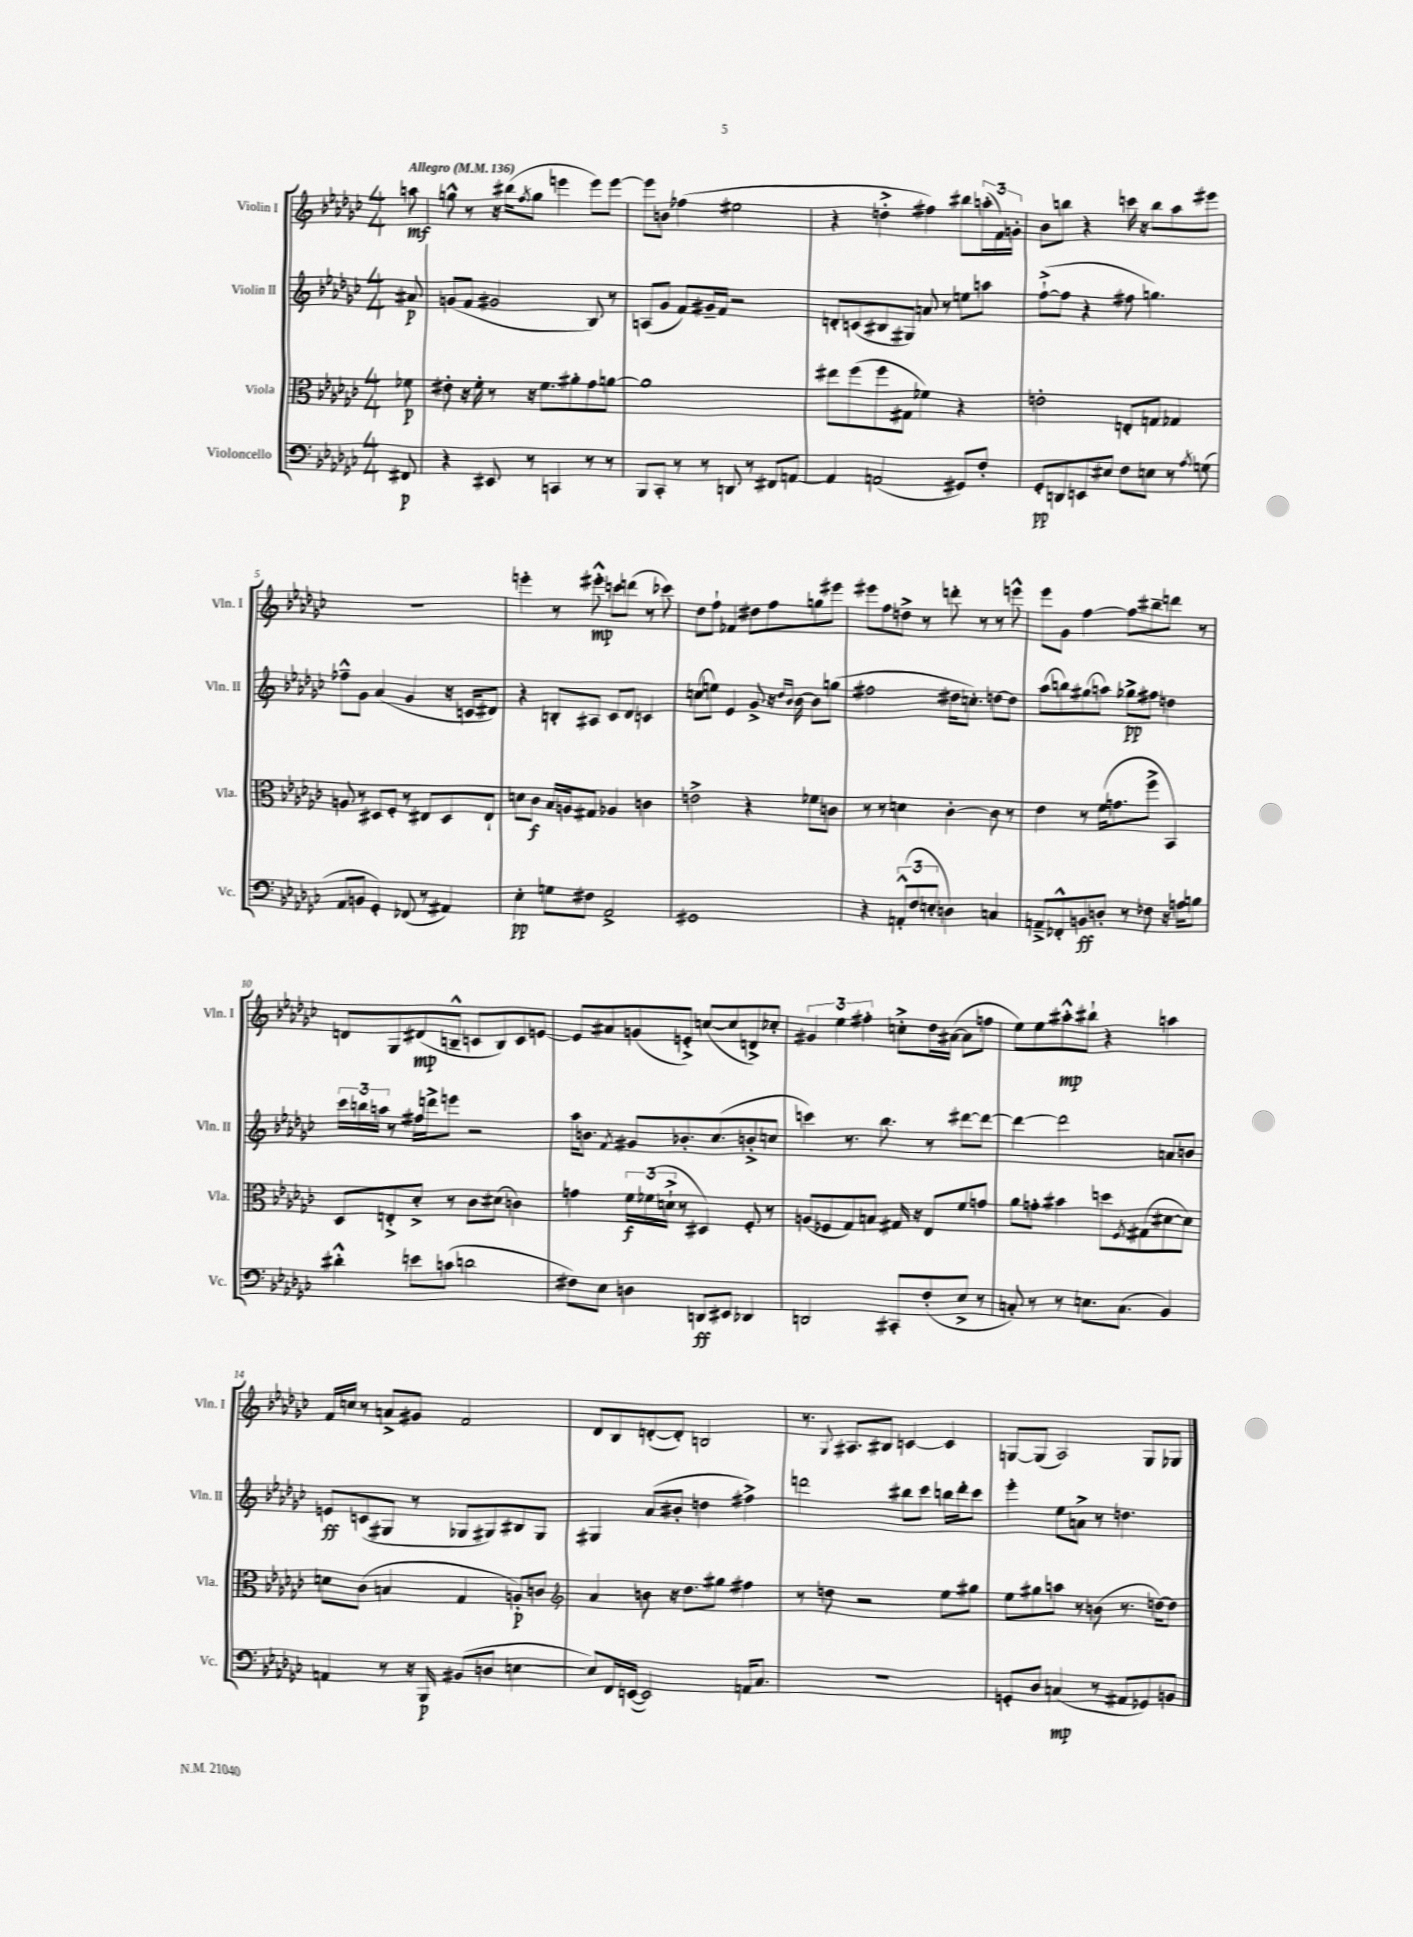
<<
\new StaffGroup <<
\new Staff = "s0" \with { instrumentName = "Violin I" shortInstrumentName = "Vln. I" } {
    \clef treble \key ges \major \numericTimeSignature \time 4/4 \partial 8 \tempo "Allegro" 4 = 136
    a''8\mf |
    g''8-^ r8 r16 bis''16( \acciaccatura { f''8 } g''8 e'''4 e'''8) e'''8~ |
    e'''8 b'8 fes''4( eis''2 |
    r4 d''4-.-> fis''4) bis''8 \tuplet 3/2 { a''16-.( f'16) g'16-. } |
    bes'8 b''8 r4 c'''16 r16 b''8 aes''8 eis'''8 |
    R1 |
    e'''4-. r8 eis'''8-.-^\mp c'''8 d'''8( r8 ces'''8) |
    des''8 f''8-! fes'4 dis''8 f''8 g''8 eis'''8 |
    eis'''8 f''8 d''8-> r8 d'''8-. r8 r8 e'''8-^ |
    ees'''8 ges'8 f''4~ f''8 bis''8-- d'''8 r8 |
    d'8 ges8 dis'8\mp( b8---^ c'8 b8) c'8 e'8~ |
    e'8 ais'8 g'8( e'8-.->) c''8~( c''8 d'8->) ces''8-. |
    \tuplet 3/2 { gis'4 ees''4 fis''4-. } c''8-.-> des''16 ais'16~( ais'8 f''8 |
    ees''8) ees''8 ais''8-.-^\mp bis''8-! r4 a''4 |
    f'16 c''16 r8 a'8-> gis'8 f'2 |
    des'8 bes8 d'8~-.( d'8-.) b2 |
    r8. \appoggiatura { ges8 } ais8. bis8 c'4~ c'4 |
    g8~ g8( aes2) g8 ges8 \bar "|." |
}
\new Staff = "s1" \with { instrumentName = "Violin II" shortInstrumentName = "Vln. II" } {
    \clef treble \key ges \major \numericTimeSignature \time 4/4 \partial 8
    ais'8\p |
    g'8( f'8 gis'2 bes8) r8 |
    a8( ges'8 f'8) gis'16-- f'16 r2 |
    d'8-. c'8( bis8 gis8) a'8 r8 e''8 a''8 |
    f''8~-!->( f''8 r4 fis''8 g''4.) |
    fes''8---^ ges'8 aes'4( ges'4 r16 c'16 dis'8) |
    r4 b8-. ais8 ces'8 des'8 c'4 |
    c''8( e''8) ees'4 ges'8-> r16 \grace { des''16 bes'16 } bes'16~ bes'8 g''8( |
    fis''2 dis''16 c''8.-.) d''8~ d''8 |
    aes''8( b''8) gis''8( a''8) ges''8->\pp fis''8 d''4 |
    \tuplet 3/2 { ces'''16 b''16 a''16 } r8 fis''16 d'''16-> e'''8 r2 |
    aes''16 b'8. \acciaccatura { f'8 } gis'8 bes'8.-. ces''8.( b'8-.-> c''8 |
    c'''4) r8. bes''8. r8 dis'''8~ dis'''8~ |
    dis'''4~ dis'''2 a'8 b'8 |
    e'8\ff c'8( gis8 r8 ges8 gis8) bis8 gis8 |
    gis4 aes'8( bis'8-. d''4 fis''4->) |
    d'''2 bis''8 ces'''8 b''16 d'''16-. ces'''8 |
    ees'''4-. ees''8 a'8-> r8 d''4. \bar "|." |
}
\new Staff = "s2" \with { instrumentName = "Viola" shortInstrumentName = "Vla." } {
    \clef alto \key ges \major \numericTimeSignature \time 4/4 \partial 8
    fes'8\p |
    eis'8-. r16 f'16-. r8 r16 f'8. ais'8-. ges'8 a'8~ |
    a'1 |
    eis''8 f''8( f''8 gis8 fes'4) r4 |
    e'2-. e8-. g8 ges4 |
    a8 r8 dis8 f8-. r8 eis8 dis8 eis8-! |
    d'8 ces'8\f bes16 a16 gis8 aes4 c'4 |
    e'2-> r4 fes'8 c'8 |
    r8 r8 d'4 ces'4~-. ces'8 r8 |
    ees'4 r8 f'16( g'8. f''8-> bes,4) |
    des8 e8-.-> des'8-.-> r8 ces'8 dis'8( c'4) |
    g'4 \tuplet 3/2 { f'16\f fes'16( d'16-!-> } r8 dis4) f8-. r8 |
    a8( fes8 ges8) b8 gis16 r16 ees8 f'8 g'8 |
    aes'8 g'8-. bis'4 d''8 \acciaccatura { f8 } gis8( dis'8~ dis'8) |
    d'8 ces'8( b4 ges4 a8-.\p) c'8 |
    \clef treble aes'4 b'8 r16 des''8. gis''8 fis''4 |
    r8 d''8 r2 ees''8 gis''8 |
    ees''8 gis''8 a''8 r8 b'8( r8. d''16~) d''8 \bar "|." |
}
\new Staff = "s3" \with { instrumentName = "Violoncello" shortInstrumentName = "Vc." } {
    \clef bass \key ges \major \numericTimeSignature \time 4/4 \partial 8
    fis,8\p |
    r4 eis,8 r8 c,4 r8 r8 |
    bes,,8 ces,8-. r8 r8 d,8 r8 fis,8 a,8~ |
    a,4 a,2( gis,8) f8-. |
    ges,8-.\pp d,8 e,8 eis8 f8 e8 r8 \acciaccatura { aes8 } g8( |
    aes,8 b,8 ges,4-.) fes,8( r8 ais,4) |
    ees4-.\pp g8 fis8 aes,2-> |
    gis,1 |
    r4 \tuplet 3/2 { a,8-.-^( f8 e8-. } d4) c4 |
    a,8---> fes,8-.-^ b,8\ff d8-. r8 fes8 r16 a16 b8 |
    dis'4-.-^ e'8 c'8( d'2 |
    fis8) ees8 d4 d,8\ff eis,8 des,4 |
    d,2 cis,8-. f8-.( ees8-> r8 |
    c8-.) r8 r8 e8. c8.( bes,4) |
    a,4 r8 r16 bes,,16\p bis,8( d8 e4~ |
    e8) f,16 e,16~( e,2) a,16 ces8. |
    R1 |
    g,8-. des8 c4\mp( r8 ais,8 ges,8) b,8 \bar "|." |
}
>>
>>
